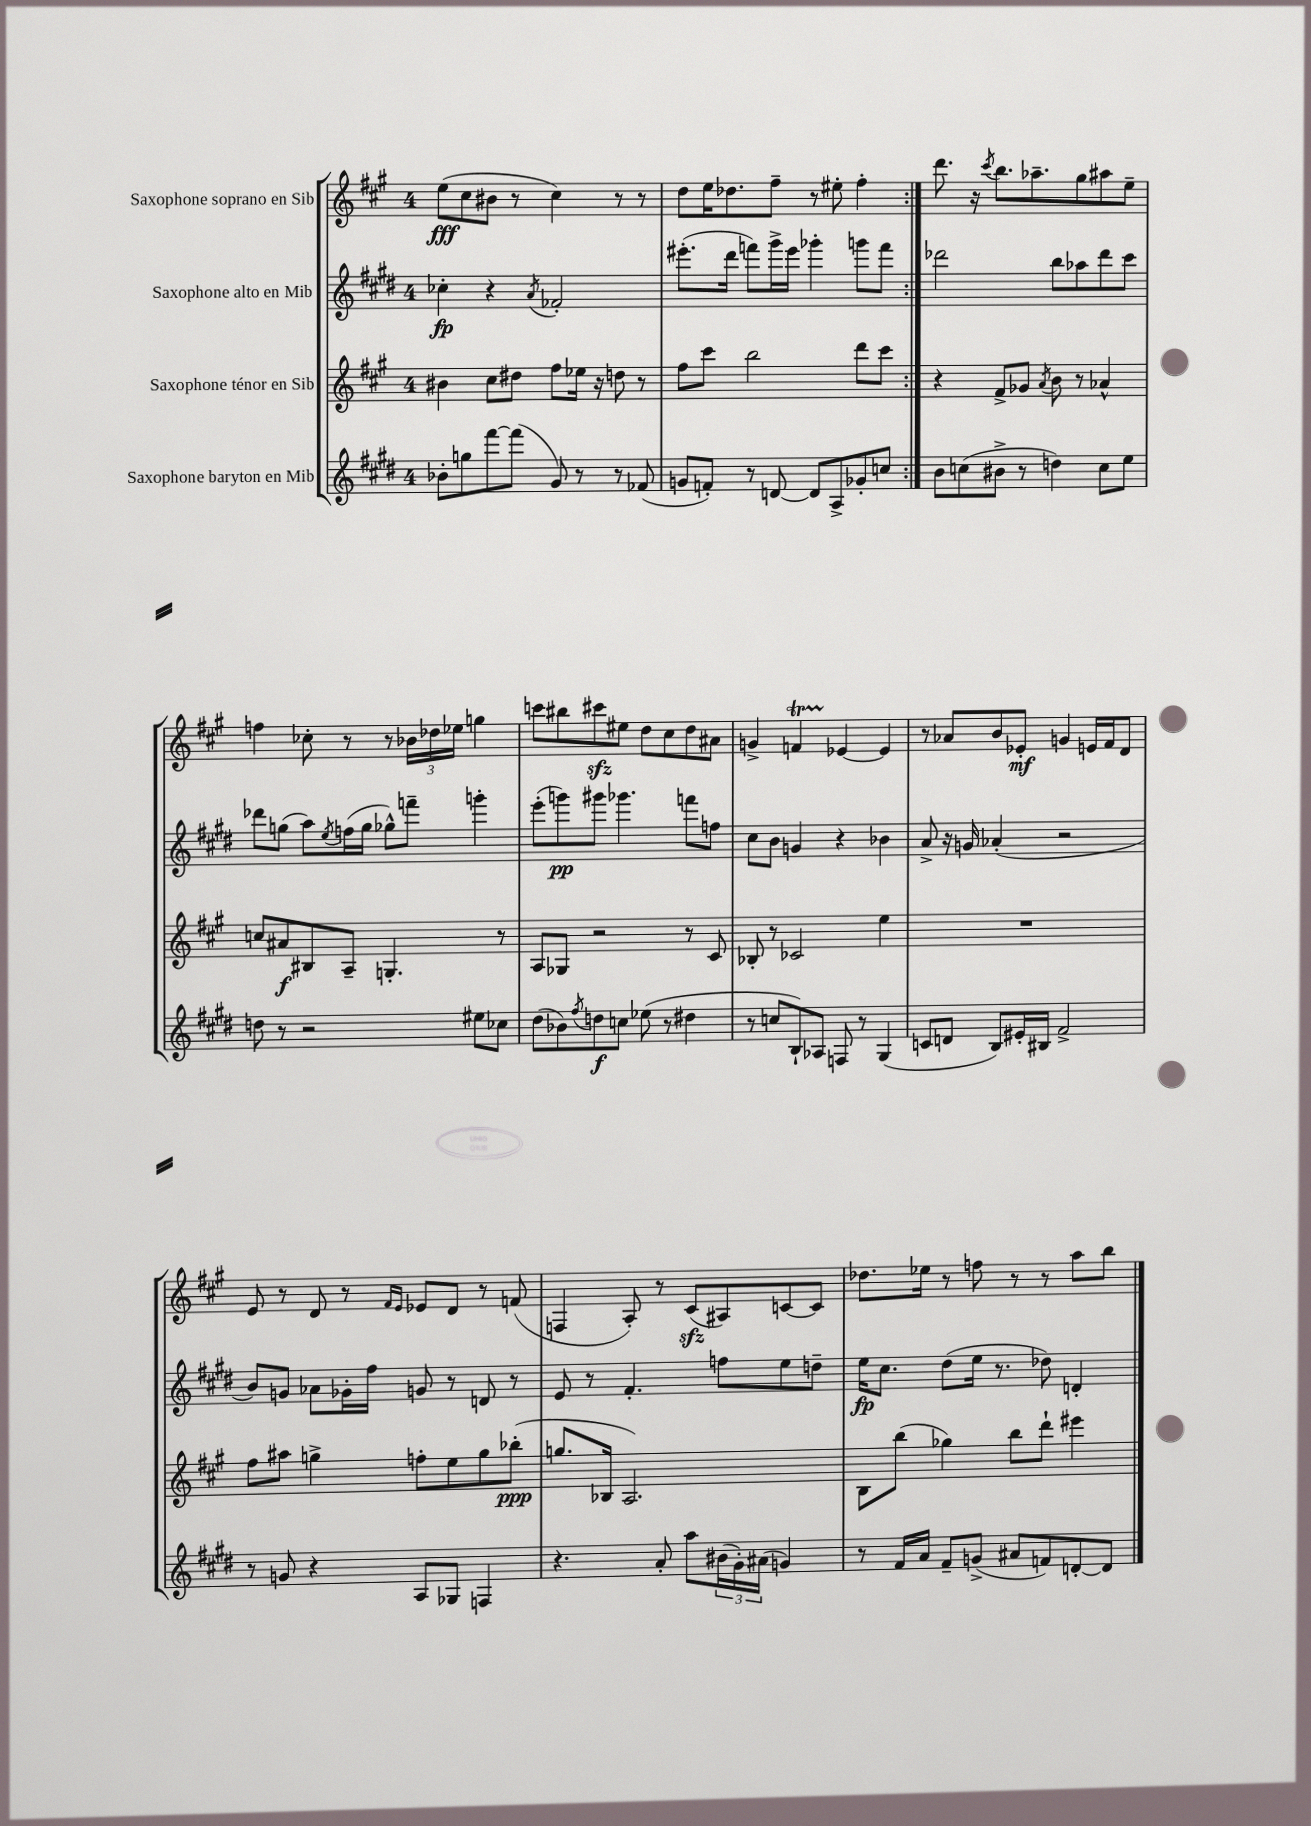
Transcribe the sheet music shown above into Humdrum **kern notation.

**kern	**kern	**kern	**kern
*staff4	*staff3	*staff2	*staff1
*clefG2	*clefG2	*clefG2	*clefG2
*k[f#c#g#d#]	*k[f#c#g#]	*k[f#c#g#d#]	*k[f#c#g#]
*M4/4	*M4/4	*M4/4	*M4/4
8b-'	4b#	4cc-'	(8ee
8gg	.	.	8cc#
[8fff#	8cc#	4r	8b#
(8fff#]	8dd#	.	8r
.	.	8qa	.
8g#)	8ff#	2f-'	4cc#)
8r	16ee-	.	.
.	16r	.	.
8r	8dd	.	8r
(8f-	8r	.	8r
=	=	=	=
8g	8ff#	(8.eee#'	8dd
8f')	8ccc#	.	16ee
.	.	16ddd#	8.dd-
8r	2bb	8fff)	.
[8d	.	16ggg#^	8ff#~
.	.	16eee#	.
8d]	.	4ggg-'	8r
8A^	.	.	8ee#'
8g-'	8ddd	8ggg	4ff#'
8cc	8ccc#	8fff	.
=:|!	=:|!	=:|!	=:|!
8b	4r	2ddd-	8.ddd
(8cc	.	.	.
.	.	.	16r
.	.	.	8qccc#
8b#^	8f#^	.	8.bb
8r	8g-	.	.
.	.	.	8.aa-~
.	8qa	.	.
4dd)	8b	8bb	.
.	8r	8aa-	8gg#
8cc	4a-^^	8ddd-	8aa#
8ee	.	8ccc#	8ee~
=	=	=	=
8dd	8cc	8ddd-	4ff
8r	8a#	(8gg	.
2r	8B#	8aa)	8cc-'
.	.	8qee	.
.	8A~	(16ff	8r
.	.	16gg	.
.	4.G'	8gg-^^)	8r
.	.	8fff~	24b-
.	.	.	24dd-
.	.	.	24ee-
8ee#	.	4ggg'	4gg
8cc-	8r	.	.
=	=	=	=
(8dd#	8A	(8eee'	8ccc
8b-)	8G-	8ggg)	8bb#
8qff#	.	.	.
8dd	2r	8ggg#	8ccc#
8cc	.	4.ggg-	8ee#
(8ee-	.	.	8dd
8r	.	.	8cc#
4dd#	8r	8fff	8dd
.	8c#	8ff	8a#
=	=	=	=
8r	8B-'	8cc#	4g^
8cc	8r	8b	.
8B`)	2c-	4g	4f
8A-	.	.	.
8F	.	4r	[4e-
8r	.	.	.
(4G#	4ee	4b-	4e-]
=	=	=	=
8c	1r	8a^	8r
8d	.	16r	8a-
.	.	16g	.
8B)	.	(4a-'	8b
16e#'	.	.	8e-'
16B#	.	.	.
2f#^	.	2r	4g
.	.	.	16e
.	.	.	16f#
.	.	.	8d
=	=	=	=
8r	8ff#	8b)	8e
8g	8aa#	8g	8r
4r	4gg^	8a-	8d
.	.	16g-'	8r
.	.	16ff#	.
.	.	.	16qqf#
.	.	.	16qqe
8A	8ff'	8g	8e-
8G-	8ee	8r	8d
4F	8gg	8d	8r
.	(8bb-'	8r	(8f
=	=	=	=
4.r	8.gg	8e	4F
.	.	8r	.
.	16B-	.	.
.	2.A)	4.f#'	8A')
8a'	.	.	8r
8aa	.	.	(8c#
(24b#	.	8ff	8A#)
24g#')	.	.	.
(24a#	.	.	.
4g)	.	8ee	[8c
.	.	8dd~	8c]
=	=	=	=
8r	8B	16ee	8.dd-
.	.	8.cc#	.
16f#	(8bb	.	.
16a	.	.	16ee-
8f#~	4gg-)	(8dd#	8r
(8g^	.	16ee	8ff
.	.	8.r	.
8a#	8bb	.	8r
8f)	8ddd`	8dd-)	8r
[8d'	4eee#	4d'	8aa
8d]	.	.	8bb
==	==	==	==
*-	*-	*-	*-
